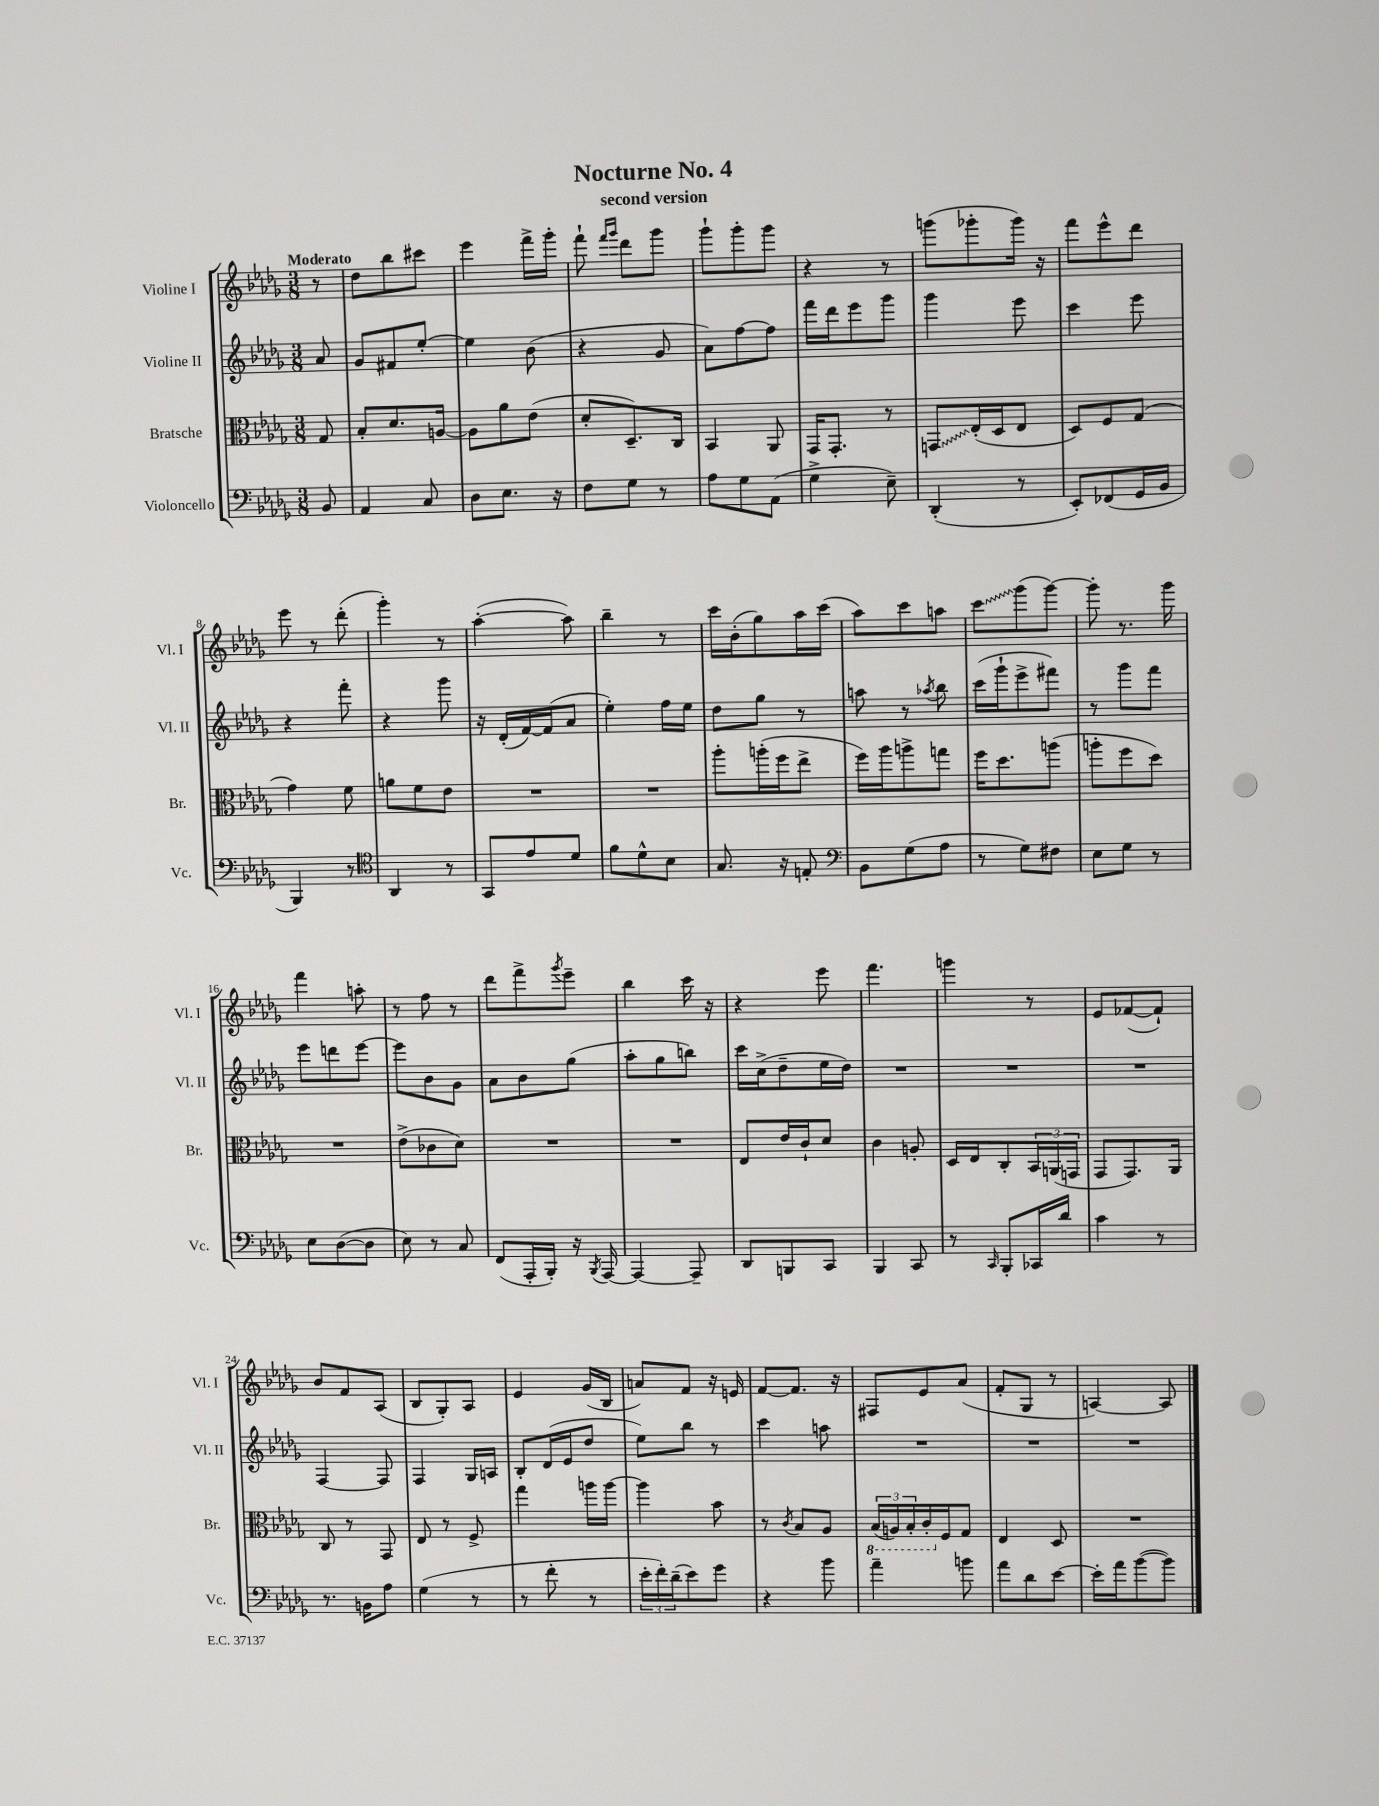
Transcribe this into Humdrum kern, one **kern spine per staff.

**kern	**kern	**kern	**kern
*staff4	*staff3	*staff2	*staff1
*clefF4	*clefC3	*clefG2	*clefG2
*k[b-e-a-d-g-]	*k[b-e-a-d-g-]	*k[b-e-a-d-g-]	*k[b-e-a-d-g-]
*M3/8	*M3/8	*M3/8	*M3/8
8BB-/	8G-/	8a-/	8r
=	=	=	=
4AA-/	8B-'/L	8g-/L	8dd-\L
.	8.d-/	8f#/	8bb-\
8C/	.	[8ee-'/J	8ccc#\J
.	[16A/Jk	.	.
=	=	=	=
8D-\L	8A\]L	4ee-\]	4eee-\
8.E-\J	8a-\	.	.
.	(8e-\J	(8b-\	16fff^\LL
16r	.	.	16ggg-'\JJ
=	=	=	=
8F\L	8d-'/L	4r	8fff`\
.	.	.	16qqfff/LL
.	.	.	16qqggg-/JJ
8G-\J	8.D-~/)	.	8ddd-\L
8r	.	8g-/	8ggg-\J
.	16C/Jk	.	.
=	=	=	=
8A-\L	4BB-/	8a-\L)	8ggg-`\L
8G-\	.	[8ff\	8ggg-'\
(8AA-\J	8AA-/	8ff\]J	8ggg-\J
=	=	=	=
4G-^\	16GG-/LK	16fff\LL	4r
.	8.GG-'/J	16ddd-\J	.
.	.	8eee-\	.
8E-~\)	8r	8ggg-\J	8r
=	=	=	=
(4DD-'/	8GG/L	4ggg-\	(8ggg\L
.	(16E-'/L	.	8ggg-'\
.	16D-/J	.	.
8r	8E-/J	8eee-\	16ggg-\Jk)
.	.	.	16r
=	=	=	=
8EE-'/L)	8D-/L)	4ccc\	8fff\L
(8FF-/	8F/	.	8eee-^^\
16GG-/L	(8G-/J	8eee-\	8ddd-\J
16BB-/JJ	.	.	.
=	=	=	=
4BBB-/)	4g-\)	4r	8eee-\
.	.	.	8r
8r	8f\	8fff'\	(8ddd-'\
=	=	=	=
*clefC4	*	*	*
4AA-/	8a\L	4r	4ggg-'\)
.	8f\	.	.
8r	8e-\J	8ggg-\	8r
=	=	=	=
8GG-/L	4.r	16r	([4aa-'\
.	.	(16d-'/LL	.
8e-/	.	[16f/)	.
.	.	(16f/]J	.
8d-/J	.	8a-/J	8aa-\])
=	=	=	=
8f\L	4.r	4ee-'\)	4bb-~\
8d-^^\	.	.	.
8B-\J	.	16ff\LL	8r
.	.	16ee-\JJ	.
=	=	=	=
8.G-/	8aa-'\L	8dd-\L	16ccc\LL
.	.	.	(16b-'\J
.	(16aa'\L	8gg-\J	8gg-\)
16r	16ff\J	.	.
8E'/	8ee-^\J	8r	16aa-\L
.	.	.	(16ccc\JJ
=	=	=	=
*clefF4	*	*	*
8BB-\L	16ff\LL)	8aa\	8aa-\L)
.	16aa-\J	.	.
(8G-\	8aa^\	8r	8ccc\
.	.	8qaa-/	.
8A-\J	8gg\J	8bb-\	8aa\J
=	=	=	=
8r	16ff\LK	(16ccc\LL	8ccc\L
.	8.dd-\	16ggg-`\J	.
8G-\L)	.	8eee-^\	(8ggg-\
8F#\J	(8aa\J	8fff#\J)	[8ggg-\J)
=	=	=	=
8E-\L	8aa'\L	8r	8ggg-'\]
8G-\J	8ff\	8ggg-\L	8.r
8r	8dd-\J)	8fff\J	.
.	.	.	16ggg-\
=	=	=	=
8E-\L	4.r	8eee-\L	4fff\
([8D-\	.	8ddd\	.
8D-\]J	.	[8eee-\J	8aa'\
=	=	=	=
8E-\)	(8e-^\L	8eee-\]L	8r
8r	8c-\	8b-\	8ff\
8C/	8d-\J)	8g-\J	8r
=	=	=	=
(8FF/L	4.r	8a-\L	8ddd-\L
16AAA-'/L	.	8b-\	8fff^\
16BBB-'/JJ)	.	.	.
.	.	.	8qggg-/
16r	.	(8gg-\J	8eee-~\J
8qBBB-/	.	.	.
[16AAA-/	.	.	.
=	=	=	=
4AAA-/_	4.r	8aa-'\L	4bb-\
.	.	8gg-\	.
8AAA-~/]	.	8bb\J)	16ccc\
.	.	.	16r
=	=	=	=
8DD-/L	8E-/L	16ccc\LL	4r
.	.	(16cc^\J	.
8BBB/	16e-/L	8dd-~\	.
.	16c`/J	.	.
8CC/J	8d-/J	16ee-\L	8eee-\
.	.	16dd-\JJ)	.
=	=	=	=
4BBB-/	4c\	4.r	4.fff\
8CC/	8A'/	.	.
=	=	=	=
8r	16D-/LL	4.r	4ggg\
.	16E-/J	.	.
16qqCC/	.	.	.
8BBB-'/L	8C'/	.	.
16CC-/L	24BB-/L	.	8r
.	(24AA/	.	.
16d-/JJ	.	.	.
.	24GG/JJ	.	.
=	=	=	=
4c\	8GG-/L	4.r	8e-/L
.	8.GG-/)	.	([8f-/
8r	.	.	8f-`/]J)
.	16AA-/Jk	.	.
=	=	=	=
8.r	8C/	[4F/	8b-/L
.	8r	.	8f/
16BB\LK	.	.	.
8A-\J	8GG-/	8F/]	(8A-/J
=	=	=	=
(4G-\	8E-/	4F/	8B-/L
.	8r	.	8G-'/)
8r	8F^/	16G-/LL	8A-/J
.	.	16A/JJ	.
=	=	=	=
8r	4gg-\	8B-'/L	4e-/
8f'\	.	(16d-/L	.
.	.	16e-/J	.
8r	16aa\LL	8dd-/J	(16g-/LL
.	[16aa\JJ	.	16B-/JJ
=	=	=	=
24e-'\LL	4aa\]	8ee-\L)	8a/L)
24f'\)	.	.	.
(24d-~\J	.	.	.
8e-\)	.	8bb-\J	8f/J
8g-\J	8b-\	8r	16r
.	.	.	16e/
=	=	=	=
4r	8r	4ccc\	[8f/L
.	8qc/	.	.
.	8B-/L	.	8.f/]J
8b-\	8A-/J	8aa\	.
.	.	.	16r
=	=	=	=
4a-~\	(24BB-/LL	4.r	8F#/L
.	24AA/)	.	.
.	24BB-'/	.	.
.	16C'/	.	8e-/
.	16F/J	.	.
8b\	8G-/J	.	(8a-/J
=	=	=	=
8a-\L	4E-/	4.r	8f'/L
8d-\	.	.	8G-/J
[8e-\J	8D-/	.	8r
=	=	=	=
16e-'\]LL	4.r	4.r	[4A/)
16a-\J	.	.	.
([8b-\	.	.	.
8b-\]J)	.	.	8A/]
==	==	==	==
*-	*-	*-	*-
